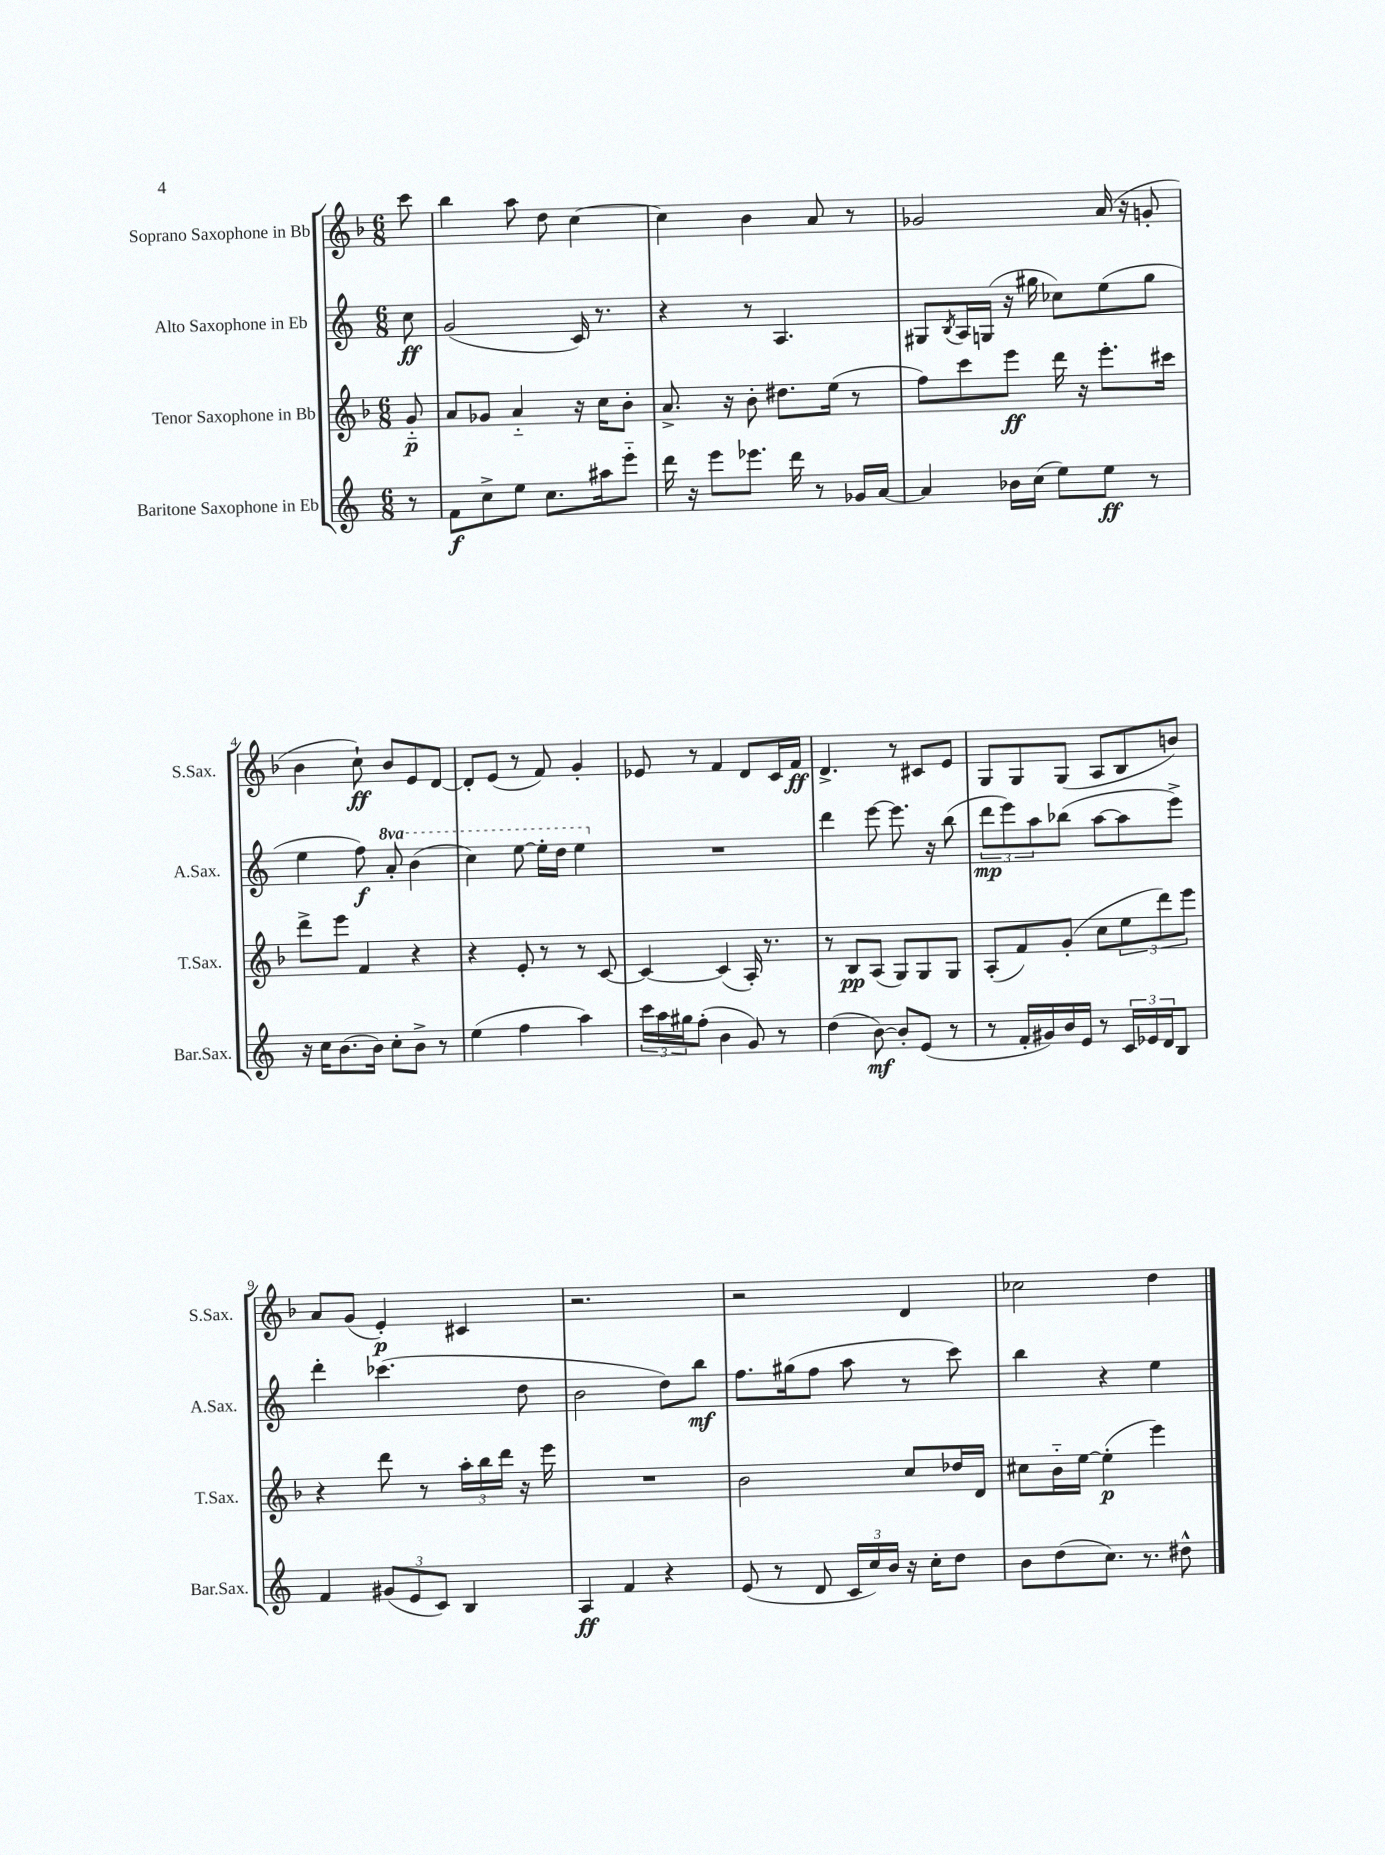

**kern	**kern	**kern	**kern
*staff4	*staff3	*staff2	*staff1
*clefG2	*clefG2	*clefG2	*clefG2
*k[]	*k[b-]	*k[]	*k[b-]
*M6/8	*M6/8	*M6/8	*M6/8
8r	8g'~	8cc	8ccc
=	=	=	=
8f	8a	(2g	4bb-
8cc^	8g-	.	.
8ee	4a'~	.	8aa
8.cc	.	.	8dd
.	16r	16c)	[4cc
16aa#	16cc	8.r	.
8eee'~	8b-'	.	.
=	=	=	=
16ddd	8.a^	4r	4cc]
16r	.	.	.
8eee	.	.	.
.	16r	.	.
8.eee-	8b-'	8r	4b-
.	8.dd#	4.A	.
16ddd	.	.	.
8r	.	.	8a
.	(16ee	.	.
16g-	8r	.	8r
[16a	.	.	.
=	=	=	=
4a]	8ff)	8G#	2g-
.	.	8qB	.
.	8ccc	16A	.
.	.	(16G	.
16b-	8eee	16r	.
(16cc	.	16gg#	.
8ee)	16ddd	8cc-)	.
.	16r	.	.
8ee	8.eee'	(8ee	(16a
.	.	.	16r
8r	.	8gg#	8g'
.	16ccc#	.	.
=	=	=	=
16r	8ddd^	4ee	4b-
16cc	.	.	.
(8.b	8eee	.	.
.	4f	8ff)	8cc`)
16b)	.	.	.
8cc'	.	8aa'	8b-
8b^	4r	(4bb	8e
8r	.	.	[8d
=	=	=	=
(4ee	4r	4ccc)	8d']
.	.	.	(8e
4ff	8e'	[8eee	8r
.	8r	16eee']	8f)
.	.	16ddd	.
4aa)	8r	4eee	4g'
.	[8c	.	.
=	=	=	=
24ccc	4c_	2.r	8e-
24aa	.	.	.
24gg#	.	.	.
(8ff'	.	.	8r
4b	(4c]	.	4f
8g)	16A')	.	8d
.	8.r	.	.
8r	.	.	16c
.	.	.	16f
=	=	=	=
(4dd	8r	4ddd	4.d^
.	8B-	.	.
[8b)	(8A	[8eee	.
8b']	8G)	8.eee]	8r
(8e	8G	.	8c#
.	.	16r	.
8r	8G	(8bb	8e
=	=	=	=
8r	(8A'	12ddd	8G
.	.	12eee)	.
16f'	8f)	.	8G
.	.	12aa	.
16g#)	.	.	.
16b	(8g'	(8bb-	(8G
16e	.	.	.
8r	8cc	[8aa	8A
24c	12ee	8aa]	8B-
24e-	.	.	.
24d	12ddd)	.	.
8B	.	8eee^)	8b)
.	12eee	.	.
=	=	=	=
4f	4r	4ddd'	8a
.	.	.	(8g
(12g#	8ddd	(4.ccc-	4e')
12e	.	.	.
.	8r	.	.
12c)	.	.	.
4B	24aa'	.	4c#
.	24bb-	.	.
.	24ddd	.	.
.	16r	8dd	.
.	16eee	.	.
=	=	=	=
4A	2.r	2b	2.r
4f	.	.	.
4r	.	8dd)	.
.	.	8bb	.
=	=	=	=
(8e	2b-	8.ff	2r
8r	.	.	.
.	.	(16gg#	.
8d	.	8ff	.
24c	.	8aa	.
24cc)	.	.	.
24b	.	.	.
16r	8cc	8r	4d
16cc'	.	.	.
8dd	16dd-	8ccc)	.
.	16d	.	.
=	=	=	=
8b	8cc#	4bb	2cc-
(8dd	16b-'~	.	.
.	[16ee	.	.
8.cc)	(4ee']	4r	.
8.r	.	.	.
.	4eee)	4ee	4dd
8dd#^^	.	.	.
==	==	==	==
*-	*-	*-	*-
